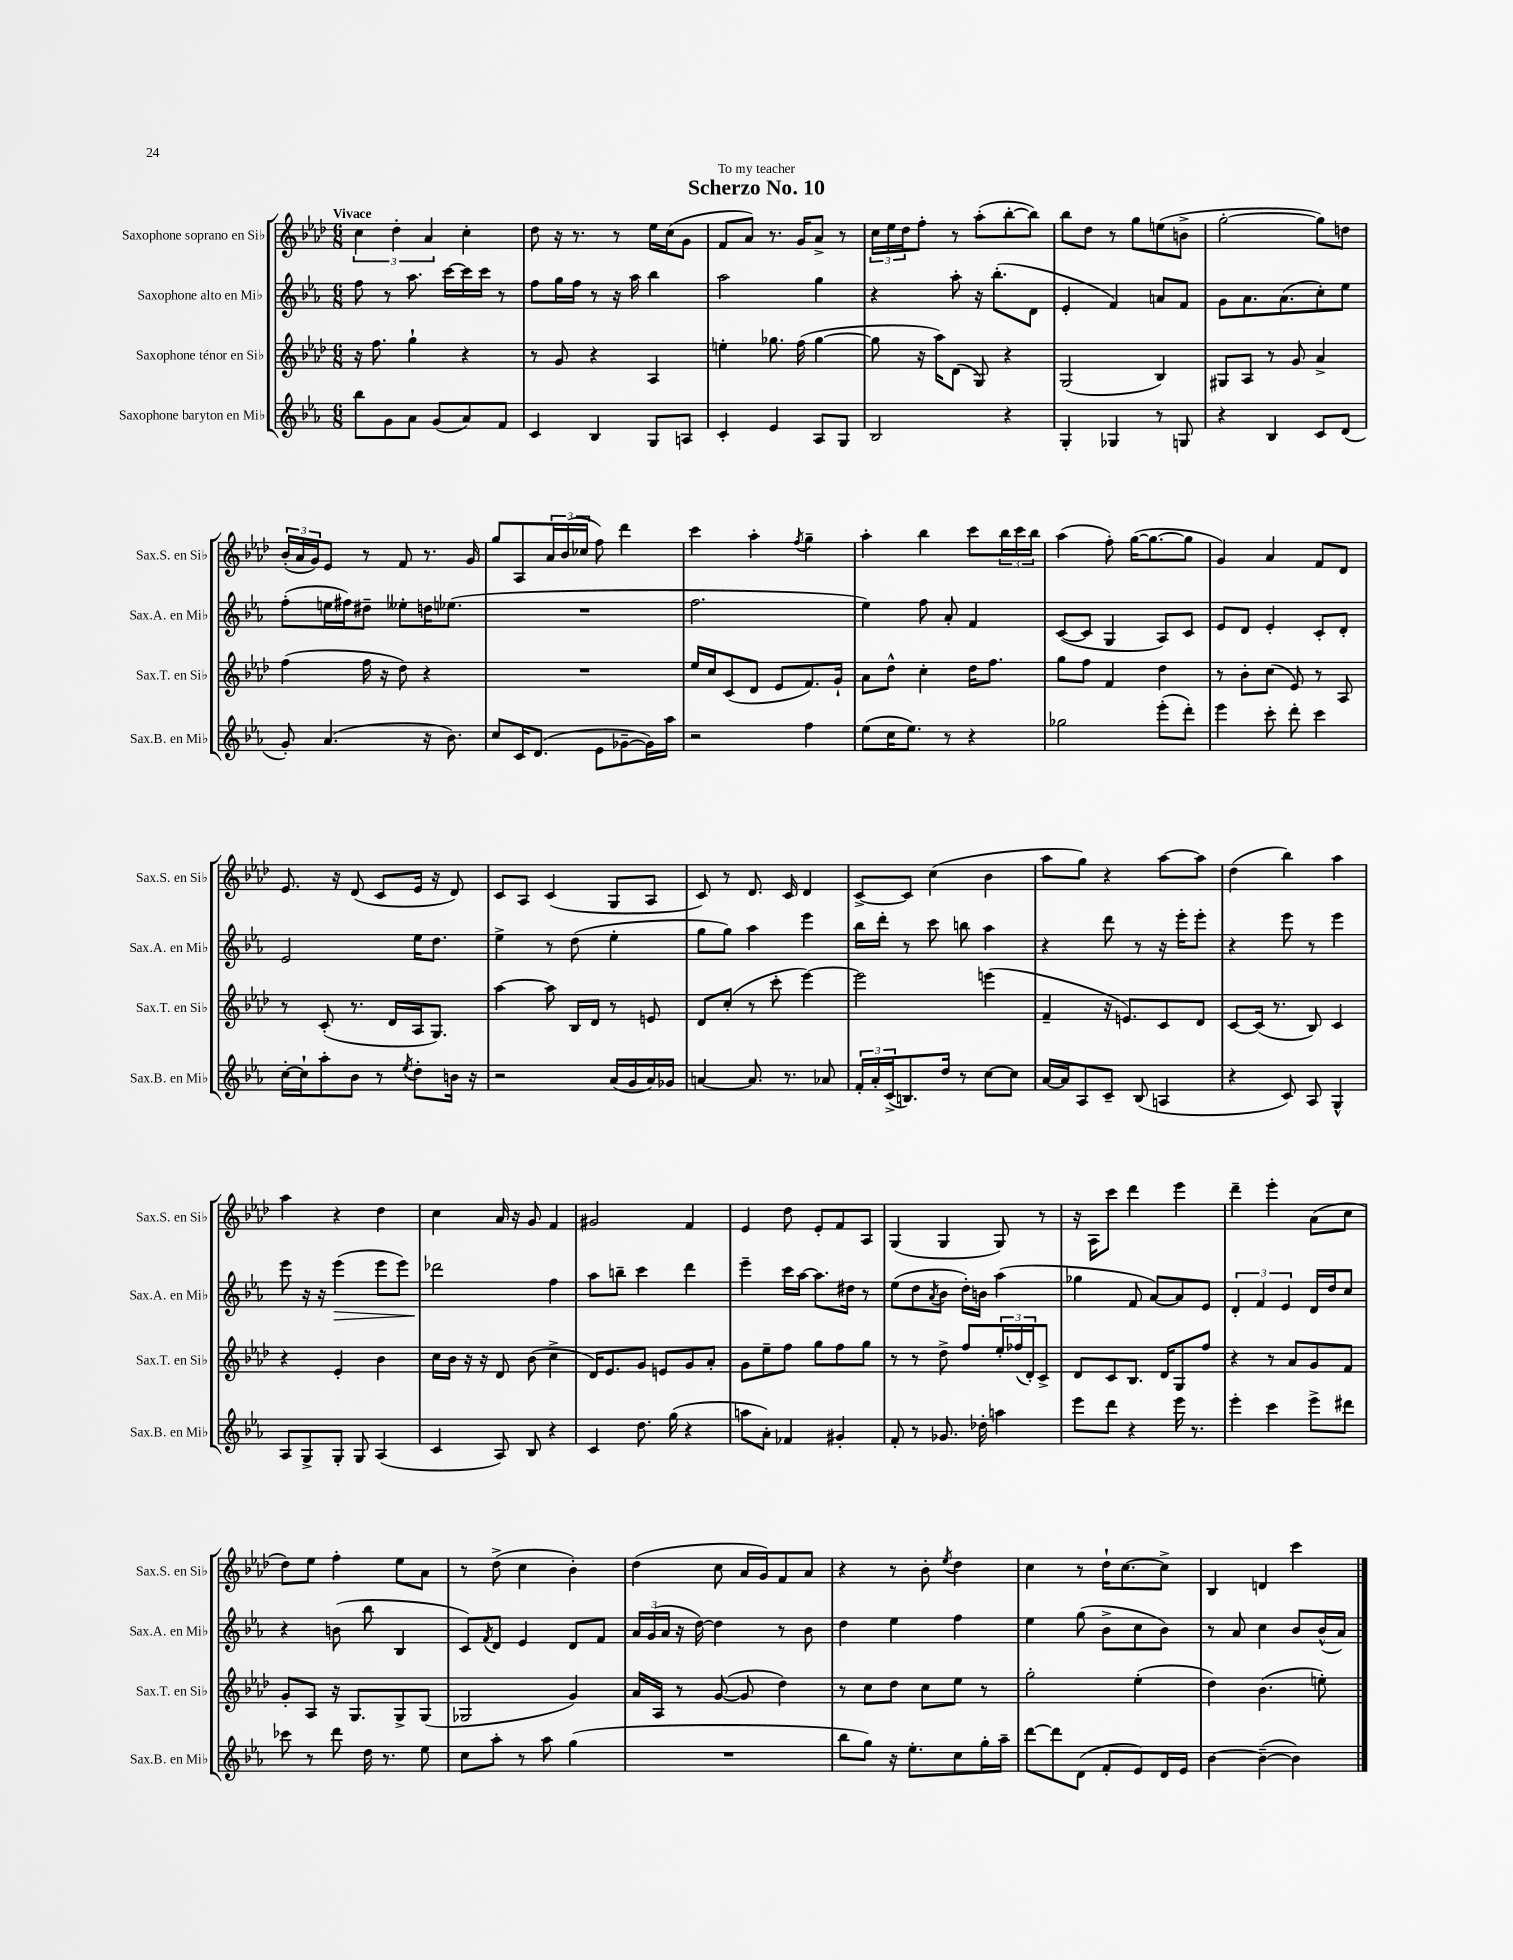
\header { title = "Scherzo No. 10" dedication = "To my teacher" }
<<
\new StaffGroup <<
\new Staff = "s0" \with { instrumentName = "Saxophone soprano en Sib" shortInstrumentName = "Sax.S. en Sib" } {
    \clef treble \key aes \major \numericTimeSignature \time 6/8 \tempo "Vivace"
    \tuplet 3/2 { c''4 des''4-. aes'4 } c''4-. |
    des''8 r16 r8. r8 ees''16 c''16( g'8 |
    f'8 aes'8) r8. g'16 aes'8-> r8 |
    \tuplet 3/2 { c''16 ees''16 des''16 } f''8-. r8 aes''8-.( bes''8~-. bes''8) |
    bes''8 des''8 r8 g''8 e''8( b'8-> |
    g''2~-. g''8) d''8 |
    \tuplet 3/2 { bes'16-.( aes'16 g'16) } ees'8 r8 f'8 r8. g'16 |
    g''8 aes8 \tuplet 3/2 { aes'16 bes'16( ces''16 } f''8) des'''4 |
    c'''4 aes''4-. \acciaccatura { f''8 } g''4-- |
    aes''4-. bes''4 c'''8 \tuplet 3/2 { bes''16 c'''16 bes''16 } |
    aes''4( f''8-.) g''16~( g''8.~ g''8 |
    g'4) aes'4 f'8 des'8 |
    ees'8. r16 des'8( c'8 ees'16 r16 des'8) |
    c'8 aes8 c'4( g8 aes8 |
    c'8) r8 des'8. c'16 des'4 |
    c'8~-> c'8 c''4( bes'4 |
    aes''8 g''8) r4 aes''8~ aes''8 |
    des''4( bes''4) aes''4 |
    aes''4 r4 des''4 |
    c''4 aes'16 r16 g'8 f'4 |
    gis'2 f'4 |
    ees'4 des''8 ees'8-. f'8 aes8 |
    g4( g4 g8) r8 |
    r16 aes16 c'''8 des'''4 ees'''4 |
    des'''4-- ees'''4-. aes'8( c''8 |
    des''8) ees''8 f''4-. ees''8 aes'8 |
    r8 des''8->( c''4 bes'4-.) |
    des''4( c''8 aes'16 g'16) f'8 aes'8 |
    r4 r8 bes'8-. \acciaccatura { ees''8 } des''4 |
    c''4 r8 des''16-! c''8.~ c''8-> |
    bes4 d'4 c'''4 \bar "|." |
}
\new Staff = "s1" \with { instrumentName = "Saxophone alto en Mib" shortInstrumentName = "Sax.A. en Mib" } {
    \clef treble \key ees \major \numericTimeSignature \time 6/8
    f''8 r8 aes''8. c'''16~ c'''16 c'''16 r8 |
    f''8 g''16 f''16 r8 r16 aes''16 bes''4 |
    aes''2 g''4 |
    r4 aes''8-. r16 bes''8.-.( d'8 |
    ees'4-. f'4) a'8 f'8 |
    g'8 aes'8. aes'8.( c''8-.) ees''8 |
    f''8-.( e''16 fis''16) dis''8-- eeses''8-. d''16 ees''8.( |
    R2. |
    f''2. |
    ees''4) f''8 aes'8-. f'4 |
    c'8~( c'8 g4 aes8) c'8 |
    ees'8 d'8 ees'4-. c'8-. d'8-. |
    ees'2 ees''16 d''8. |
    ees''4-> r8 d''8( ees''4-. |
    g''8 g''8) aes''4 ees'''4 |
    bes''16 d'''16-. r8 c'''8 b''8 aes''4 |
    r4 d'''8 r8 r16 ees'''16-. ees'''8-. |
    r4 ees'''8 r8 ees'''4 |
    ees'''8 r16 r16 ees'''4\>( ees'''8 ees'''8) |
    des'''2\! f''4 |
    aes''8 b''8-- c'''4 d'''4 |
    ees'''4-- c'''16 aes''16~ aes''8. dis''16 r8 |
    ees''8( d''8 \acciaccatura { aes'8 } bes'8 d''16-.) b'16 aes''4( |
    ges''4 f'8 aes'8~) aes'8 ees'8 |
    \tuplet 3/2 { d'4-. f'4 ees'4 } d'16 d''16 c''8 |
    r4 b'8( bes''8 bes4 |
    c'8) \acciaccatura { f'8 } d'8 ees'4 d'8 f'8 |
    \tuplet 3/2 { aes'16 g'16( aes'16 } r16 d''16~) d''4 r8 bes'8 |
    d''4 ees''4 f''4 |
    ees''4 g''8( bes'8-> c''8 bes'8) |
    r8 aes'8 c''4 bes'8 bes'16-^( aes'16) \bar "|." |
}
\new Staff = "s2" \with { instrumentName = "Saxophone ténor en Sib" shortInstrumentName = "Sax.T. en Sib" } {
    \clef treble \key aes \major \numericTimeSignature \time 6/8
    r16 f''8. g''4-! r4 |
    r8 g'8 r4 aes4 |
    e''4-. ges''8. f''16( ges''4~ |
    ges''8 r16 aes''16) des'8( g8) r4 |
    g2( bes4) |
    gis8 aes8 r8 g'8 aes'4-> |
    f''4( f''16 r16 des''8) r4 |
    R2. |
    ees''16 c''16 c'8( des'8 ees'8 f'8.) g'16-! |
    aes'8 des''8-^ c''4-. des''16 f''8. |
    g''8 f''8 f'4 des''4 |
    r8 bes'8-. c''8( ees'8) r8 aes8 |
    r8 c'8-.( r8. des'16 aes16 g8.) |
    aes''4~ aes''8 bes16 des'16 r8 e'8 |
    des'8 c''8-.( r8 c'''8-. ees'''4~) |
    ees'''2 e'''4( |
    f'4-- r16 e'8.) c'8 des'8 |
    c'8~ c'16( r8. bes8) c'4 |
    r4 ees'4-. bes'4 |
    c''16 bes'16 r16 r16 des'8 bes'8( c''4-> |
    des'16) ees'8. g'8 e'8 g'8 aes'8-. |
    g'8 ees''8-- f''8 g''8 f''8 g''8 |
    r8 r8 des''8-> f''8 \tuplet 3/2 { ees''16-. fes''16( des'16-.) } c'8-> |
    des'8 c'8 bes8. des'16 g8 f''8 |
    r4 r8 aes'8 g'8 f'8 |
    g'8-. aes8 r16 g8. g8-> g8( |
    ges2 g'4) |
    aes'16 aes16 r8 g'8~( g'8 des''4) |
    r8 c''8 des''8 c''8 ees''8 r8 |
    g''2-. ees''4-.( |
    des''4) bes'4.( e''8-.) \bar "|." |
}
\new Staff = "s3" \with { instrumentName = "Saxophone baryton en Mib" shortInstrumentName = "Sax.B. en Mib" } {
    \clef treble \key ees \major \numericTimeSignature \time 6/8
    bes''8 g'8 aes'8 g'8( aes'8) f'8 |
    c'4 bes4 g8 a8 |
    c'4-. ees'4 aes8 g8 |
    bes2 r4 |
    g4-. ges4 r8 g8 |
    r4 bes4 c'8 d'8( |
    g'8-.) aes'4.( r16 bes'8.) |
    c''8 c'16 d'8.( ees'8 ges'8~-- ges'16) aes''16 |
    r2 f''4 |
    ees''8( c''16 ees''8.) r8 r4 |
    ges''2 ees'''8-.( d'''8-.) |
    ees'''4 c'''8-. d'''8-. c'''4 |
    c''16~-. c''16-! aes''8-. bes'8 r8 \acciaccatura { ees''8 } d''8-. b'16 r16 |
    r2 aes'16( g'16 aes'16) ges'16 |
    a'4~ a'8. r8. aes'8 |
    \tuplet 3/2 { f'16-. aes'16-. c'16->( } b8.) d''16 r8 c''8~ c''8 |
    aes'16~ aes'16 aes8 c'8-- bes8( a4 |
    r4 c'8) aes8 g4-^ |
    aes8 g8-> g8-. g8 aes4( |
    c'4 aes8) bes8 r4 |
    c'4 d''8. g''16( r4 |
    a''8 aes'8-.) fes'4 gis'4-. |
    f'8-. r8 ges'8. des''16-. a''4 |
    ees'''8 d'''8 r4 ees'''16 r8. |
    ees'''4-. c'''4 ees'''8-> dis'''8 |
    ces'''8 r8 d'''8 d''16 r8. ees''8 |
    c''8 aes''8-. r8 aes''8 g''4( |
    R2. |
    bes''8 g''8) r16 ees''8.-. c''8 g''16-. aes''16-- |
    d'''8~ d'''8 d'8( f'8-. ees'8) d'16 ees'16 |
    bes'4~ bes'4~--( bes'4) \bar "|." |
}
>>
>>
\layout { \context { \Score \remove "Bar_number_engraver" } }
